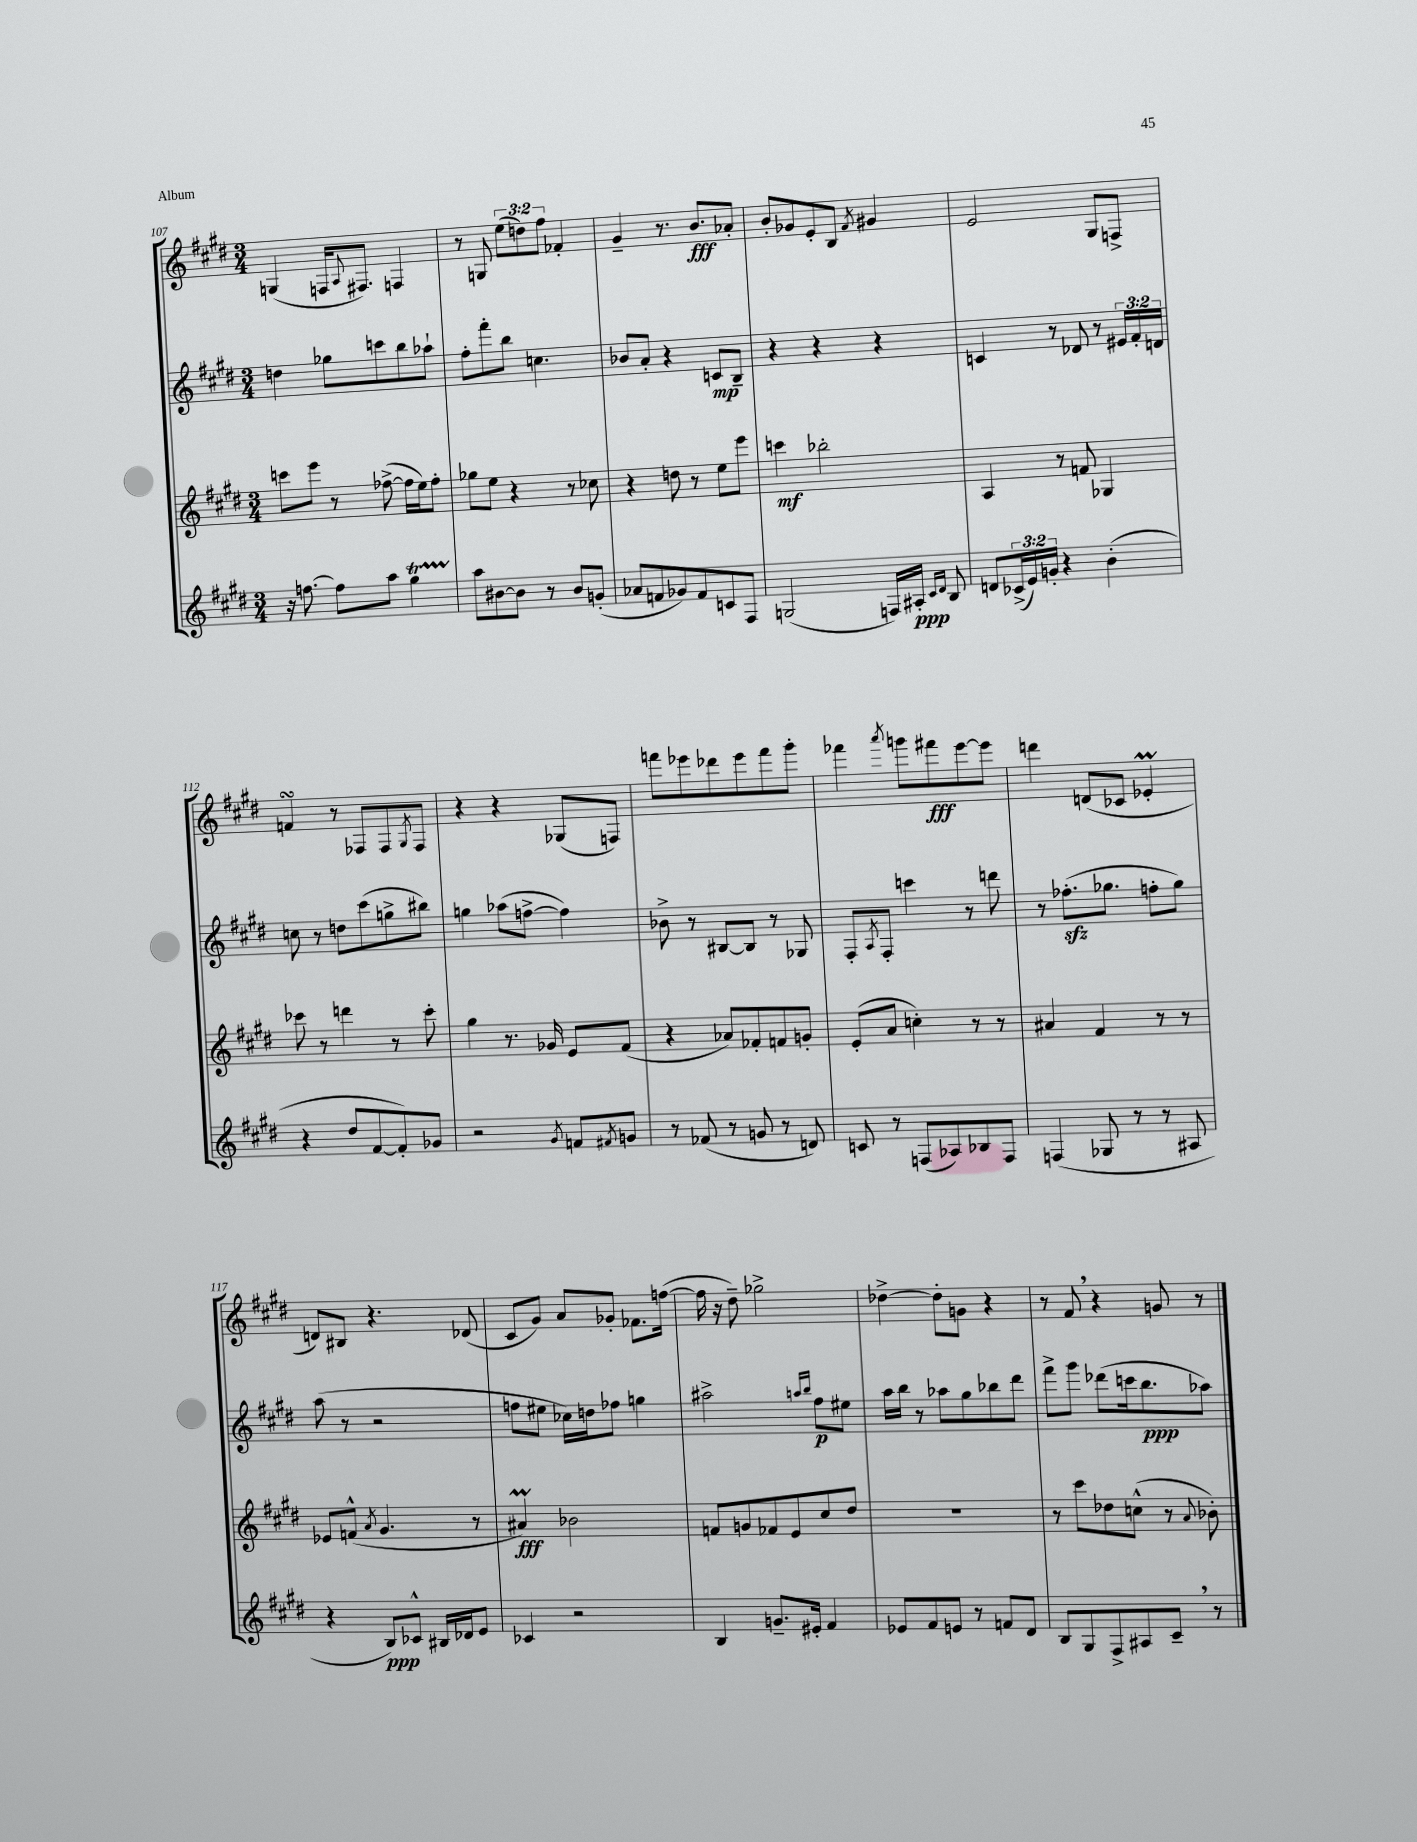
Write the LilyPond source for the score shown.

<<
\new StaffGroup <<
\new Staff = "s0" {
    \clef treble \key e \major \numericTimeSignature \time 3/4 \override Staff.TupletNumber.text = #tuplet-number::calc-fraction-text
    g4( f16 \appoggiatura { a8 } fis8.) f4 |
    r8 g8 \tuplet 3/2 { e''8( d''8) fis''8 } fes'4-. |
    gis'4-- r8. b'8.\fff aes'8-. |
    b'8-. ges'8 e'8-. b8 \acciaccatura { fis'8 } gis'4 |
    e'2 gis8 f8-> |
    f'4\turn r8 fes8 fes8 \acciaccatura { gis8 } fes8 |
    r4 r4 ges8( f8) |
    f'''8 ees'''8 des'''8 ees'''8 f'''8 gis'''8-. |
    fes'''4 \acciaccatura { a'''8 } g'''8 fis'''8\fff e'''8~ e'''8 |
    d'''4 d'8( ces'8 ees'4-.\prall |
    d'8) bis8 r4. des'8( |
    cis'8 gis'8) a'8 ges'8-. fes'8. f''16~( |
    f''16 r16 dis''8--) ges''2-> |
    des''4~-> des''8-. g'8 r4 |
    r8 fis'8 \breathe r4 g'8 r8 \bar "|." |
}
\new Staff = "s1" {
    \clef treble \key e \major \numericTimeSignature \time 3/4 \override Staff.TupletNumber.text = #tuplet-number::calc-fraction-text
    d''4 ges''8 c'''8 b''8 aes''8-! |
    fis''8-. fis'''8-. b''8 c''4. |
    bes'8 a'8-. r4 c'8\mp b8-- |
    r4 r4 r4 |
    c'4 r8 des'8 r8 \tuplet 3/2 { eis'16 fis'16-. d'16 } |
    c''8 r8 d''8 cis'''8( g''8-> bis''8) |
    g''4 aes''8( f''8~-> f''4) |
    bes'8-> r8 bis8~ bis8 r8 ges8 |
    fis8-. \acciaccatura { a8 } fis8-. c'''4 r8 d'''8 |
    r8 fes''8.-.\sfz( ges''8. f''8-. ges''8) |
    a''8( r8 r2 |
    f''8 eis''8 ces''16) d''16 fes''8 g''4 |
    ais''2-> \grace { a''16 b''16 } fis''8\p eis''8 |
    a''16 b''16 r8 aes''8 gis''8 bes''8 dis'''8 |
    fis'''8-> gis'''8 des'''8( c'''16 b''8.\ppp aes''8) \bar "|." |
}
\new Staff = "s2" {
    \clef treble \key e \major \numericTimeSignature \time 3/4
    c'''8 e'''8 r8 fes''8~->( fes''16 e''16) fes''8-. |
    ges''8 e''8 r4 r8 ces''8 |
    r4 d''8 r8 e''8 e'''8 |
    c'''4\mf bes''2-. |
    a4 r8 f'8 ges4 |
    ces'''8 r8 d'''4 r8 ces'''8-. |
    gis''4 r8. ges'16 e'8 fis'8( |
    r4 aes'8) fes'8-. f'8 g'8-. |
    e'8-.( a'8 c''4-.) r8 r8 |
    ais'4 fis'4 r8 r8 |
    ees'8 f'8-^( \acciaccatura { a'8 } gis'4. r8 |
    ais'4\prall\fff) bes'2 |
    f'8 g'8 fes'8 e'8 cis''8 dis''8 |
    R2. |
    r8 cis'''8 des''8 c''8-^( r8 \appoggiatura { a'8 } bes'8-.) \bar "|." |
}
\new Staff = "s3" {
    \clef treble \key e \major \numericTimeSignature \time 3/4 \override Staff.TupletNumber.text = #tuplet-number::calc-fraction-text
    r16 f''8.~ f''8 a''8 gis''4\startTrillSpan |
    a''8\stopTrillSpan bis'8~ bis'8 r8 bis'8 g'8-.( |
    aes'8 f'8 ges'8) f'8 c'8 fis8 |
    g2( f16) ais16-.\ppp \grace { cis'16 dis'16 } b8 |
    d'8 \tuplet 3/2 { ces'16->( e'16) g'16-. } r4 b'4-.( |
    r4 dis''8 fis'8~ fis'8-.) ges'8 |
    r2 \acciaccatura { gis'8 } f'8 \acciaccatura { fis'8 } g'8 |
    r8 fes'8( r8 g'8 r8 d'8) |
    c'8 r8 f8( aes8) bes8 f8 |
    f4( ges8 r8 r8 ais8 |
    r4 b8\ppp) ces'8-^ bis16 des'16 e'8 |
    ces'4 r2 |
    b4 g'8.-- eis'16-. fis'4 |
    ees'8 fis'8 e'8 r8 f'8 dis'8 |
    b8 gis8 fis8-> ais8 cis'8-- \breathe r8 \bar "|." |
}
>>
>>
\layout { \context { \Score currentBarNumber = #107 } }
